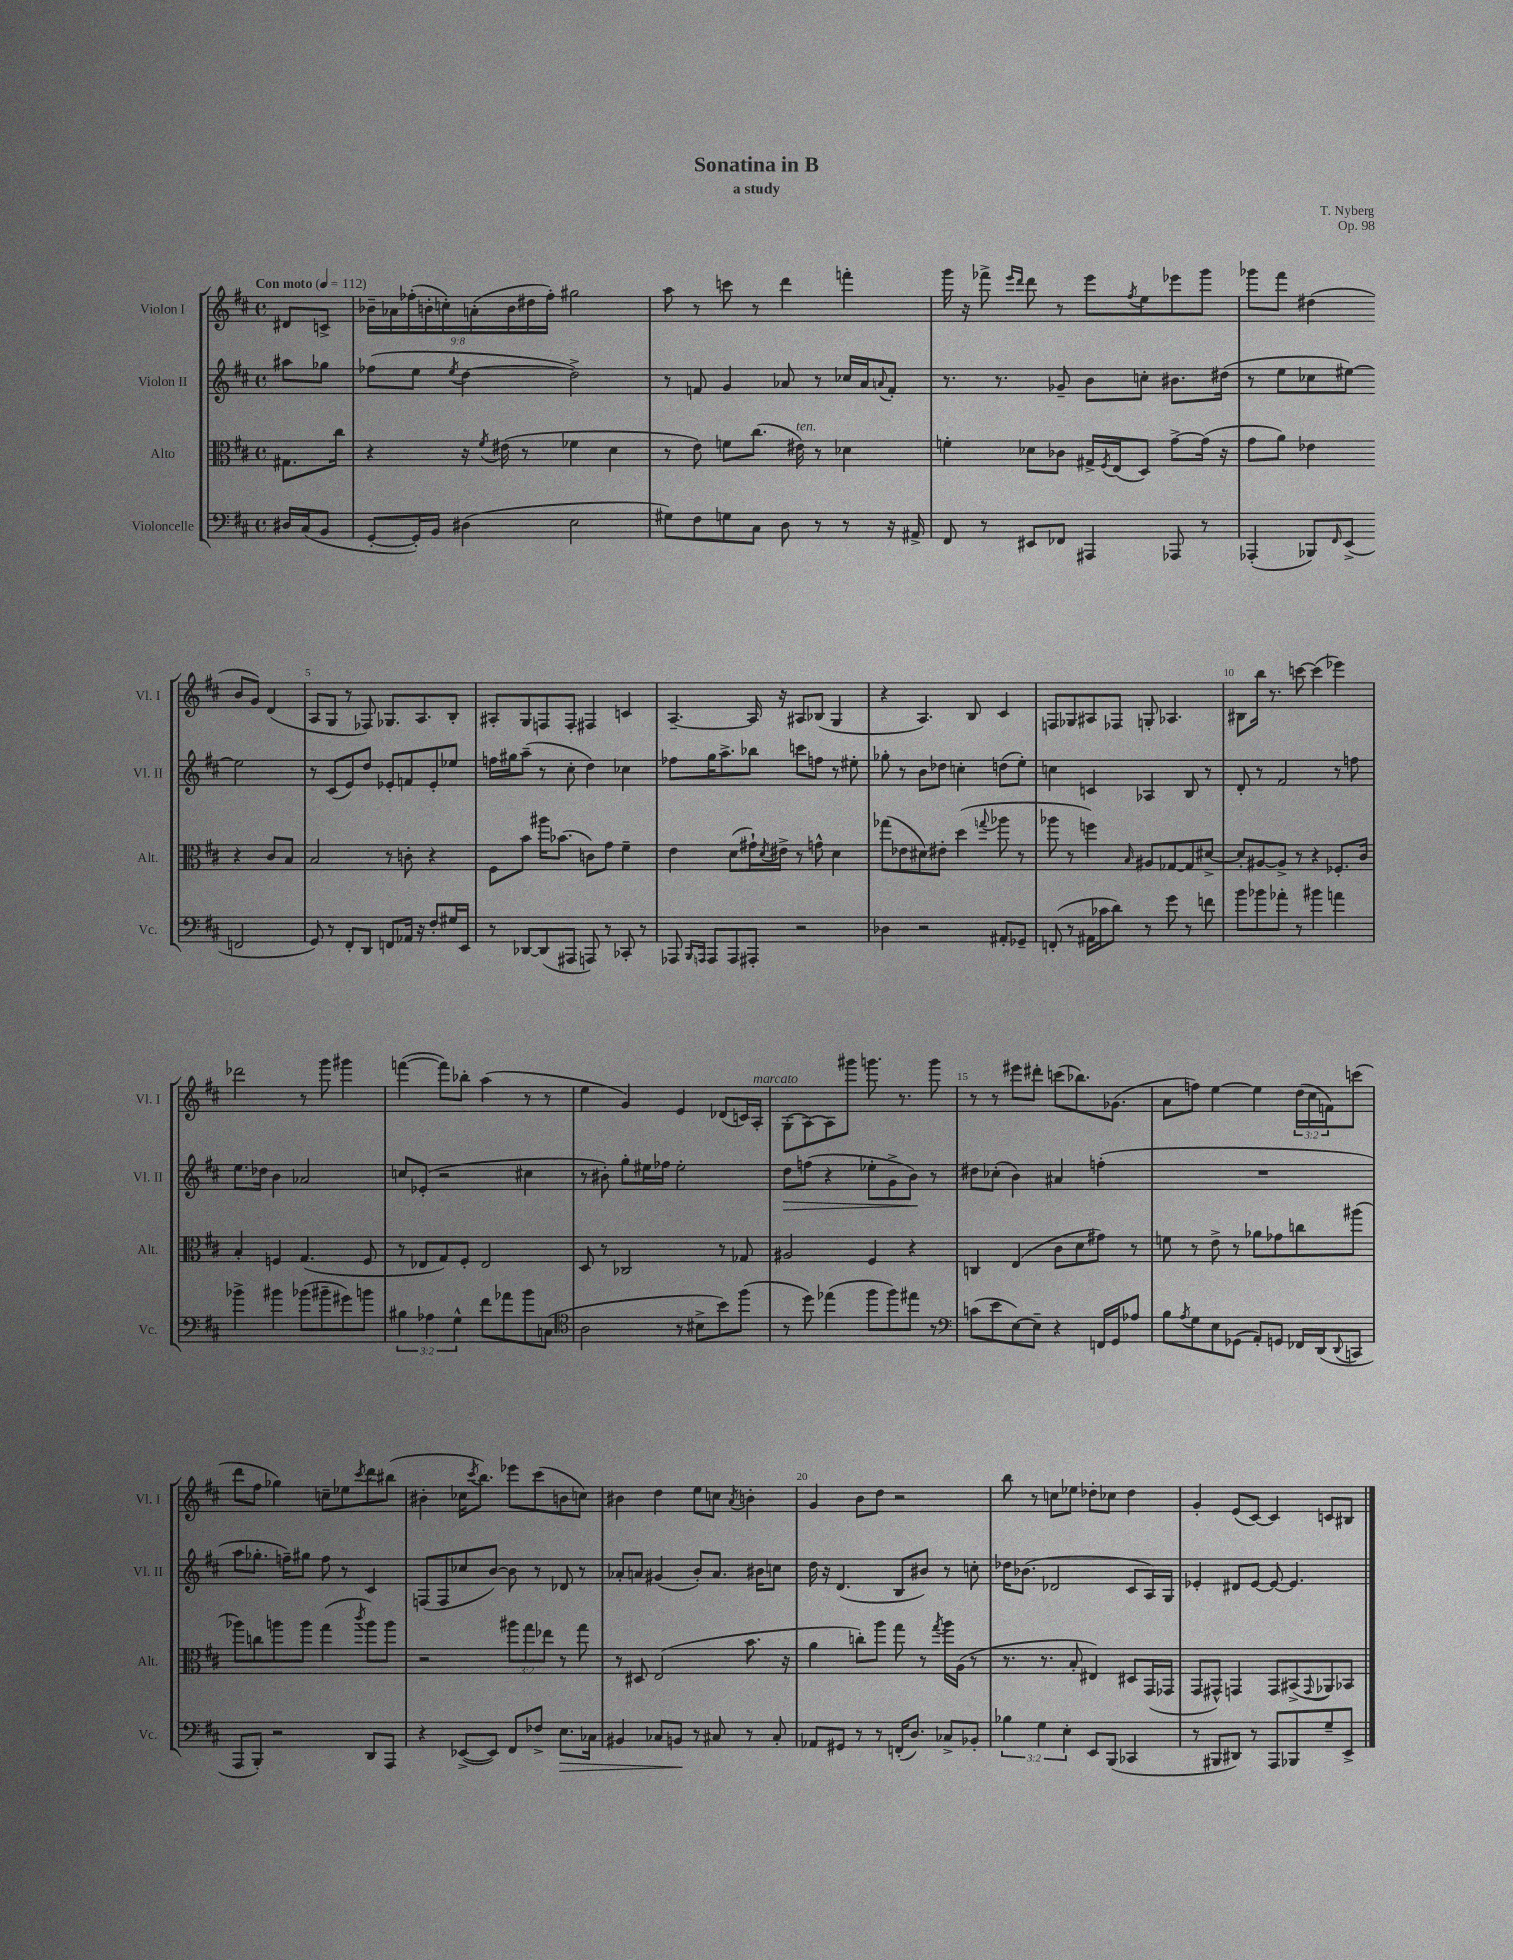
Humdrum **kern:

**kern	**dynam	**kern	**kern	**dynam	**kern
*part4	*part4	*part3	*part2	*part2	*part1
*staff4	*staff4	*staff3	*staff2	*staff2	*staff1
*I"Violoncelle	*	*I"Alto	*I"Violon II	*	*I"Violon I
*I'Vc.	*	*I'Alt.	*I'Vl. II	*	*I'Vl. I
*clefF4	*	*clefC3	*clefG2	*	*clefG2
*k[f#c#]	*	*k[f#c#]	*k[f#c#]	*	*k[f#c#]
*M4/4	*	*M4/4	*M4/4	*	*M4/4
*met(c)	*	*met(c)	*met(c)	*	*met(c)
*MM112	*	*MM112	*MM112	*	*MM112
=	=	=	=	=	=
!	!	!	!	!	!LO:TX:a:B:t=Con moto
16D#X/LL	.	8.G#X\L	8aa#X\L	.	8d#X/L
(16C#/J	.	.	.	.	.
8BB/J	.	.	8gg-X\J	.	8cn^/J
.	.	16cc#\Jk	.	.	.
=1	=1	=1	=1	=1	=1
[8GG'/L	.	4r	(8ff-X\L	.	18b-X~\LL
.	.	.	.	.	18a-X\
.	.	.	.	.	(18ff-X'\
16GG'/L])	.	.	8ee\J	.	.
.	.	.	.	.	18bn'\
16BB/JJ	.	.	.	.	.
.	.	.	.	.	18ccn'\)
.	.	.	8qee/	.	.
(4D#X\	.	16r	[4dd\	.	.
.	.	.	.	.	(18an'\
.	.	8qf#/	.	.	.
.	.	(16e#X\	.	.	.
.	.	.	.	.	18b\
.	.	8r	.	.	.
.	.	.	.	.	18dd#X\
.	.	.	.	.	18ff-'\JJ)
2E\	.	4f-X\	2dd^\])	.	2gg#X\
.	.	4d\	.	.	.
=2	=2	=2	=2	=2	=2
8G#X\L)	.	8r	8r	.	8aa\
8F#\	.	8e\)	8fn/	.	8r
8Gn\	.	8fn\L	4g/	.	8cccn\
8C#\J	.	(8.cc#\J	.	.	8r
8D\	.	.	8a-X/	.	4ddd\
!	!	!LO:TX:a:i:t=ten.	!	!	!
.	.	16e#X\)	.	.	.
8r	.	8r	8r	.	.
8r	.	4d-X\	16cc-X/LL	.	4fffn'\
.	.	.	16a-/J	.	.
.	.	.	8qqan/	.	.
16r	.	.	8f'/J	.	.
16AA#X^/	.	.	.	.	.
=3	=3	=3	=3	=3	=3
8FF#/	.	4fn'\	8.r	.	16ggg\
.	.	.	.	.	16r
8r	.	.	.	.	8fff-X^\
.	.	.	8.r	.	.
.	.	.	.	.	16qqeee/LL
.	.	.	.	.	16qqddd/JJ
8EE#X/L	.	8d-X\L	.	.	8ddd\
8FF-X/J	.	8c-X\J	8g-X~/	.	8r
4AAA#X/	.	16G#X^/LL	8b\L	.	8eee\L
.	.	8qF#/	.	.	.
.	.	(16E/J	.	.	.
.	.	.	.	.	8qff#/
.	.	8D/J)	8ccn'\J	.	8ee\
8AAA-X/	.	[8g^\L	8.b#X\L	.	8eee-X\
8r	.	(16g\Jk]	.	.	8ggg\J
.	.	16r	(16dd#X\Jk	.	.
=4	=4	=4	=4	=4	=4
(4AAA-X'/	.	8g\L	8r	.	8ggg-X\L
.	.	8a\J)	8ee\L	.	8fff#\J
8BBB-X/L)	.	4e-X\	8cc-X\	.	(4dd#X\
16qqFF#/	.	.	.	.	.
(8EE^/J	.	.	[8ee#X\J)	.	.
2FFn/	.	4r	2ee#\]	.	8b/L
.	.	.	.	.	8g/J)
.	.	8c#/L	.	.	(4d/
.	.	8B/J	.	.	.
!!LO:LB:g=z
=5	=5	=5	=5	=5	=5
8GG/)	.	2B/	8r	.	8A/L
8r	.	.	(8c#/L	.	8G/J
8FF#'/L	.	.	8e/)	.	8r
8DD/J	.	.	8dd/J	.	8F-X/)
8FFn/L	.	8r	8e-X'/L	.	8.G-X/L
16AA-X/Jk	.	8cn'\	8fn/	.	.
16r	.	.	.	.	8.A/
8F#'/L	.	4r	8e-'/	.	.
16G#X/L	.	.	8ee-X/J	.	8B'/J
16EE/JJ	.	.	.	.	.
=6	=6	=6	=6	=6	=6
8r	.	8F#\L	16ffn\LL	.	8A#X'/L
.	.	.	16gg#X\J	.	.
[8DD-X/L	.	8b\J	(8aa~\J	.	8G/
(8DD-/]	.	16aa#X\KL	8r	.	8Fn/
.	.	(8.b-X\J	.	.	.
8AAA#X/J	.	.	8cc#'\	.	8F'/J
8AAAn/)	.	8cn\L)	4dd\)	.	4F#X/
8r	.	8g\J	.	.	.
8CC-X'/	.	4f#~\	4cc-X\	.	4cn/
8r	.	.	.	.	.
=7	=7	=7	=7	=7	=7
8AAA-X/	.	4e\	8ff-X\L	.	[4.A~/
16qqBBB/LL	.	.	.	.	.
16qqAAAn/JJ	.	.	.	.	.
8AAA/L	.	.	16gg\K	.	.
.	.	.	8.aa^\	.	.
8AAA/	.	(8d\L	.	.	.
8AAA#X'/J	.	16g#X`\L)	8bb-X\J	.	16A/]
.	.	8qd/	.	.	.
.	.	16e#X^\JJ	.	.	16r
2r	.	8r	8cccn\L	.	8A#X/L
.	.	8gn^^\	8ffn\J	.	(8B-X/J
.	.	4d\	8r	.	4G/
.	.	.	8ee#X'\	.	.
=8	=8	=8	=8	=8	=8
4D-X\	.	(8gg-X\L	8gg-X'\	.	4r
.	.	8e-X\	8r	.	.
2r	.	8d#X\)	8b\L	.	4.A/)
.	.	8e#X'\J	8dd-X\J	.	.
.	.	(4dd\	4ccn'\	.	.
.	.	.	.	.	8B/
.	.	8qqggn/	.	.	.
8AA#X'/L	.	8aa-X\	(8ddn\L	.	4c#/
8GG-X~/J	.	8r	8ee'\J)	.	.
=9	=9	=9	=9	=9	=9
(8FFn'/	.	8aa-X\	4ccn\	.	8Fn/L
8r	.	8r	.	.	8G-X/
16AA#X\LL	.	4ffn\)	4cn/	.	8A#X/
16c-X\J	.	.	.	.	.
8d\J)	.	.	.	.	8F-X/J
.	.	16qqB/	.	.	.
8r	.	8A#X/L	4A-X/	.	8Gn'/
8g\	.	[8G-X/	.	.	4.A-X/
8r	.	8G-/]	8B/	.	.
8fn\	.	[8d#X^/J	8r	.	.
=10	=10	=10	=10	=10	=10
8b\L	.	8d#'/L]	8d'/	.	8B#X\L
8b-X\	.	[8A#X/	8r	.	16bb\Jk
.	.	.	.	.	8.r
8a-X'\J	.	8A#^/J]	2f#/	.	.
8r	.	8r	.	.	[8cccn\
4b#X\	.	4r	.	.	(4ccc\]
4an\	.	8.F-X'/L	8r	.	4eee-X\)
.	.	.	8ffn\	.	.
.	.	16c#/Jk	.	.	.
!!LO:LB:g=z
=11	=11	=11	=11	=11	=11
4b-X^\	.	4B'/	8.ee\L	.	2ddd-X\
.	.	.	16dd-X\Jk	.	.
4b#X\	.	4Fn/	4b\	.	.
(8b-X\L	.	(4.G/	2a-X/	.	8r
8b#X~\	.	.	.	.	8ggg\
8g#X\)	.	.	.	.	4ggg#X\
8bn\J	.	8F/	.	.	.
=12	=12	=12	=12	=12	=12
6B#X\	.	8r	8ccn/L	.	([4fffn\
.	.	8E-X/L	(8e-X'/J	.	.
6A-X\	.	.	.	.	.
.	.	8G/)	2r	.	8fff\L])
6G^^\	.	.	.	.	.
.	.	8F#'/J	.	.	8bb-X'\J
8f#\L	.	2E-/	.	.	(4aa\
8a-X\	.	.	.	.	.
8b\	.	.	4cc#X\	.	8r
(8Cn\J	.	.	.	.	8r
=13	=13	=13	=13	=13	=13
*clefC4	*	*	*	*	*
2A\	.	8D/	8r	.	4ee\
.	.	8r	8b#X'\)	.	.
.	.	2C-X/	8gg'\L	.	4g/)
.	.	.	16ee#X\L	.	.
.	.	.	16ff-X\JJ	.	.
8r	.	.	2ee#'\	.	4e/
8B#X^\L	.	.	.	.	.
8b\)	.	8r	.	.	(8d-X/L
(8ff#\J	.	8G-X/	.	.	16cn/L)
!	!	!	!	!	!LO:TX:a:i:t=marcato
.	.	.	.	.	16A'/JJ
=14	=14	=14	=14	=14	=14
!	!	!	!	!LO:HP:b	!
8r	.	2A#X/	8dd\L	>	(8G'\L
8dd\)	.	.	(8ffn\J	.	[8A\)
(4ee-X\	.	.	4r	.	8A\]
.	.	.	.	.	8ggg#X\J
8ff#\L	.	4F#/	8ee-X'\L	.	8.gggn\
8ff#\)	.	.	8g^\	.	.
.	.	.	.	.	8.r
8ee#X\J	.	4r	8b\J)	.	.
8r	.	.	8r	]	8ggg\
=15	=15	=15	=15	=15	=15
*clefF4	*	*	*	*	*
(8cn\L	.	4Cn/	8dd#X\L	.	8r
8e\	.	.	(8cc-X'\J	.	8r
[8E\)	.	(4E/	4b\)	.	8eee#X\L
8E~\J]	.	.	.	.	8ddd#X'\J
4r	.	8c#\L	4a#X/	.	(8cccn\L
.	.	8d\	.	.	8.bb-X\)
16FFn/LL	.	8g#X\J)	(4ffn'\	.	.
16GG/J	.	.	.	.	(8.g-X\J
8A-X/J	.	8r	.	.	.
=16	=16	=16	=16	=16	=16
8B\L	.	8fn\	1r	.	8a\L
8qA/	.	.	.	.	.
8G\	.	8r	.	.	8ffn\J)
8E\	.	8e^\	.	.	[4ee\
(8GG-X\J	.	8r	.	.	.
8AA'/L)	.	8a-X\L	.	.	4ee\]
8GGn/J	.	8g-X\	.	.	.
16FF-X/LL	.	8ccn\	.	.	(24dd\LL
.	.	.	.	.	24cc#\
(16DD/J	.	.	.	.	.
.	.	.	.	.	24fn\J)
8qqDD/	.	.	.	.	.
8CCn/J	.	(8aa#X\J	.	.	(8cccn\J
!!LO:LB:g=z
=17	=17	=17	=17	=17	=17
8AAA/L	.	8aa-X\L)	8aa\L	.	8ddd\L
8BBB'/J)	.	8ccn\	8.gg-X'\J	.	8ff#\J
2r	.	8aan\	.	.	4gg-X\)
.	.	.	16ffn~\KL)	.	.
.	.	8aa\J	8gg#X\J	.	.
.	.	(4gg\	8ff\	.	8ccn~\L
.	.	.	8r	.	8ee-X\
.	.	8qccc#/	.	.	8qccc#/
8DD/L	.	8aa\L)	4c#/	.	8ddd\
8AAA/J	.	8aa\J	.	.	(8bb#X\J
=18	=18	=18	=18	=18	=18
4r	.	2r	(8Fn/L	.	4b#X'\
.	.	.	8F/	.	.
([8EE-X^/L	.	.	8cc-X/	.	16cc-X\KL
.	.	.	.	.	8qccc#/
.	.	.	.	.	8.bb\J)
8EE-/J])	.	.	[8b/J)	.	.
8FF#/L	.	12aa#X\L	8b\]	.	8eee-X\L
.	.	12gg\	.	.	.
8F-X^/J	.	.	8r	.	(8ccc#\
.	.	12ee-X\J	.	.	.
!	!LO:HP:b	!	!	!	!
8.E\L	>	8r	8d-X/	.	8bn\
.	.	8gg\	8r	.	8ccn\J)
16C-X\Jk	.	.	.	.	.
=19	=19	=19	=19	=19	=19
4BB#X/	.	8r	8a-X'/L	.	4b#X\
.	.	8D#X/	8an/J	.	.
8C-X/L	.	(2E/	(4g#X/	.	4dd\
8BBn/J	.	.	.	.	.
8r	]	.	8b'/L)	.	8ee\L
8C#X/	.	.	8.a/J	.	8ccn\J
.	.	.	.	.	8qa/
8r	.	8.b\	.	.	4bn'\
.	.	.	16b#X\KL	.	.
8C#'/	.	.	8ccn\J	.	.
.	.	16r	.	.	.
=20	=20	=20	=20	=20	=20
8AA-X/L	.	4a\	16dd\	.	4g/
.	.	.	16r	.	.
8GG#X/J	.	.	(4.d/	.	.
8r	.	8ccn'\L)	.	.	8b\L
8r	.	8aa\J	.	.	8dd\J
(16FFn'/KL	.	8gg\	8B/L	.	2r
8.D/J)	.	.	.	.	.
.	.	8r	8b#X/J)	.	.
.	.	8qgg/	.	.	.
8C-X^/L	.	16aa\LL	8r	.	.
.	.	(16A\JJ	.	.	.
8BB-X'/J	.	8r	8ccn'\	.	.
=21	=21	=21	=21	=21	=21
6B-X\	.	8.r	16dd-X\KL	.	8bb\
.	.	.	(8.b-X\J	.	.
.	.	.	.	.	8r
6G\	.	.	.	.	.
.	.	8.r	.	.	.
.	.	.	2d-X/	.	8ccn\L
6E'\	.	.	.	.	.
.	.	8B'/	.	.	8ee-X\J
8EE/L	.	4E#X/)	.	.	8dd-X'\L
(8BBB/J	.	.	.	.	8cc-X\J
4CC-X/	.	8D#X/L	8c#/L	.	4dd-\
.	.	(16GG/L	16A/L)	.	.
.	.	16GG-X/JJ	16G/JJ	.	.
=22	=22	=22	=22	=22	=22
8r	.	8GG/L	4e-X'/	.	4g'/
8BBB#X/L	.	8GG#X^^/J)	.	.	.
8DD#X/J)	.	4GGn/	8d#X/L	.	(8e/L
8r	.	.	[8e-/J	.	[8c#/J)
8AAA/L	.	8GG/L	8e-/_	.	4c#/]
8BBB-X/	.	(8BB#X^/	4.e-/]	.	.
.	.	8qqGG/	.	.	.
8G~/	.	8AA-X/)	.	.	8cn/L
8EE^/J	.	8BB-X/J	.	.	8B#X/J
==	==	==	==	==	==
*-	*-	*-	*-	*-	*-
